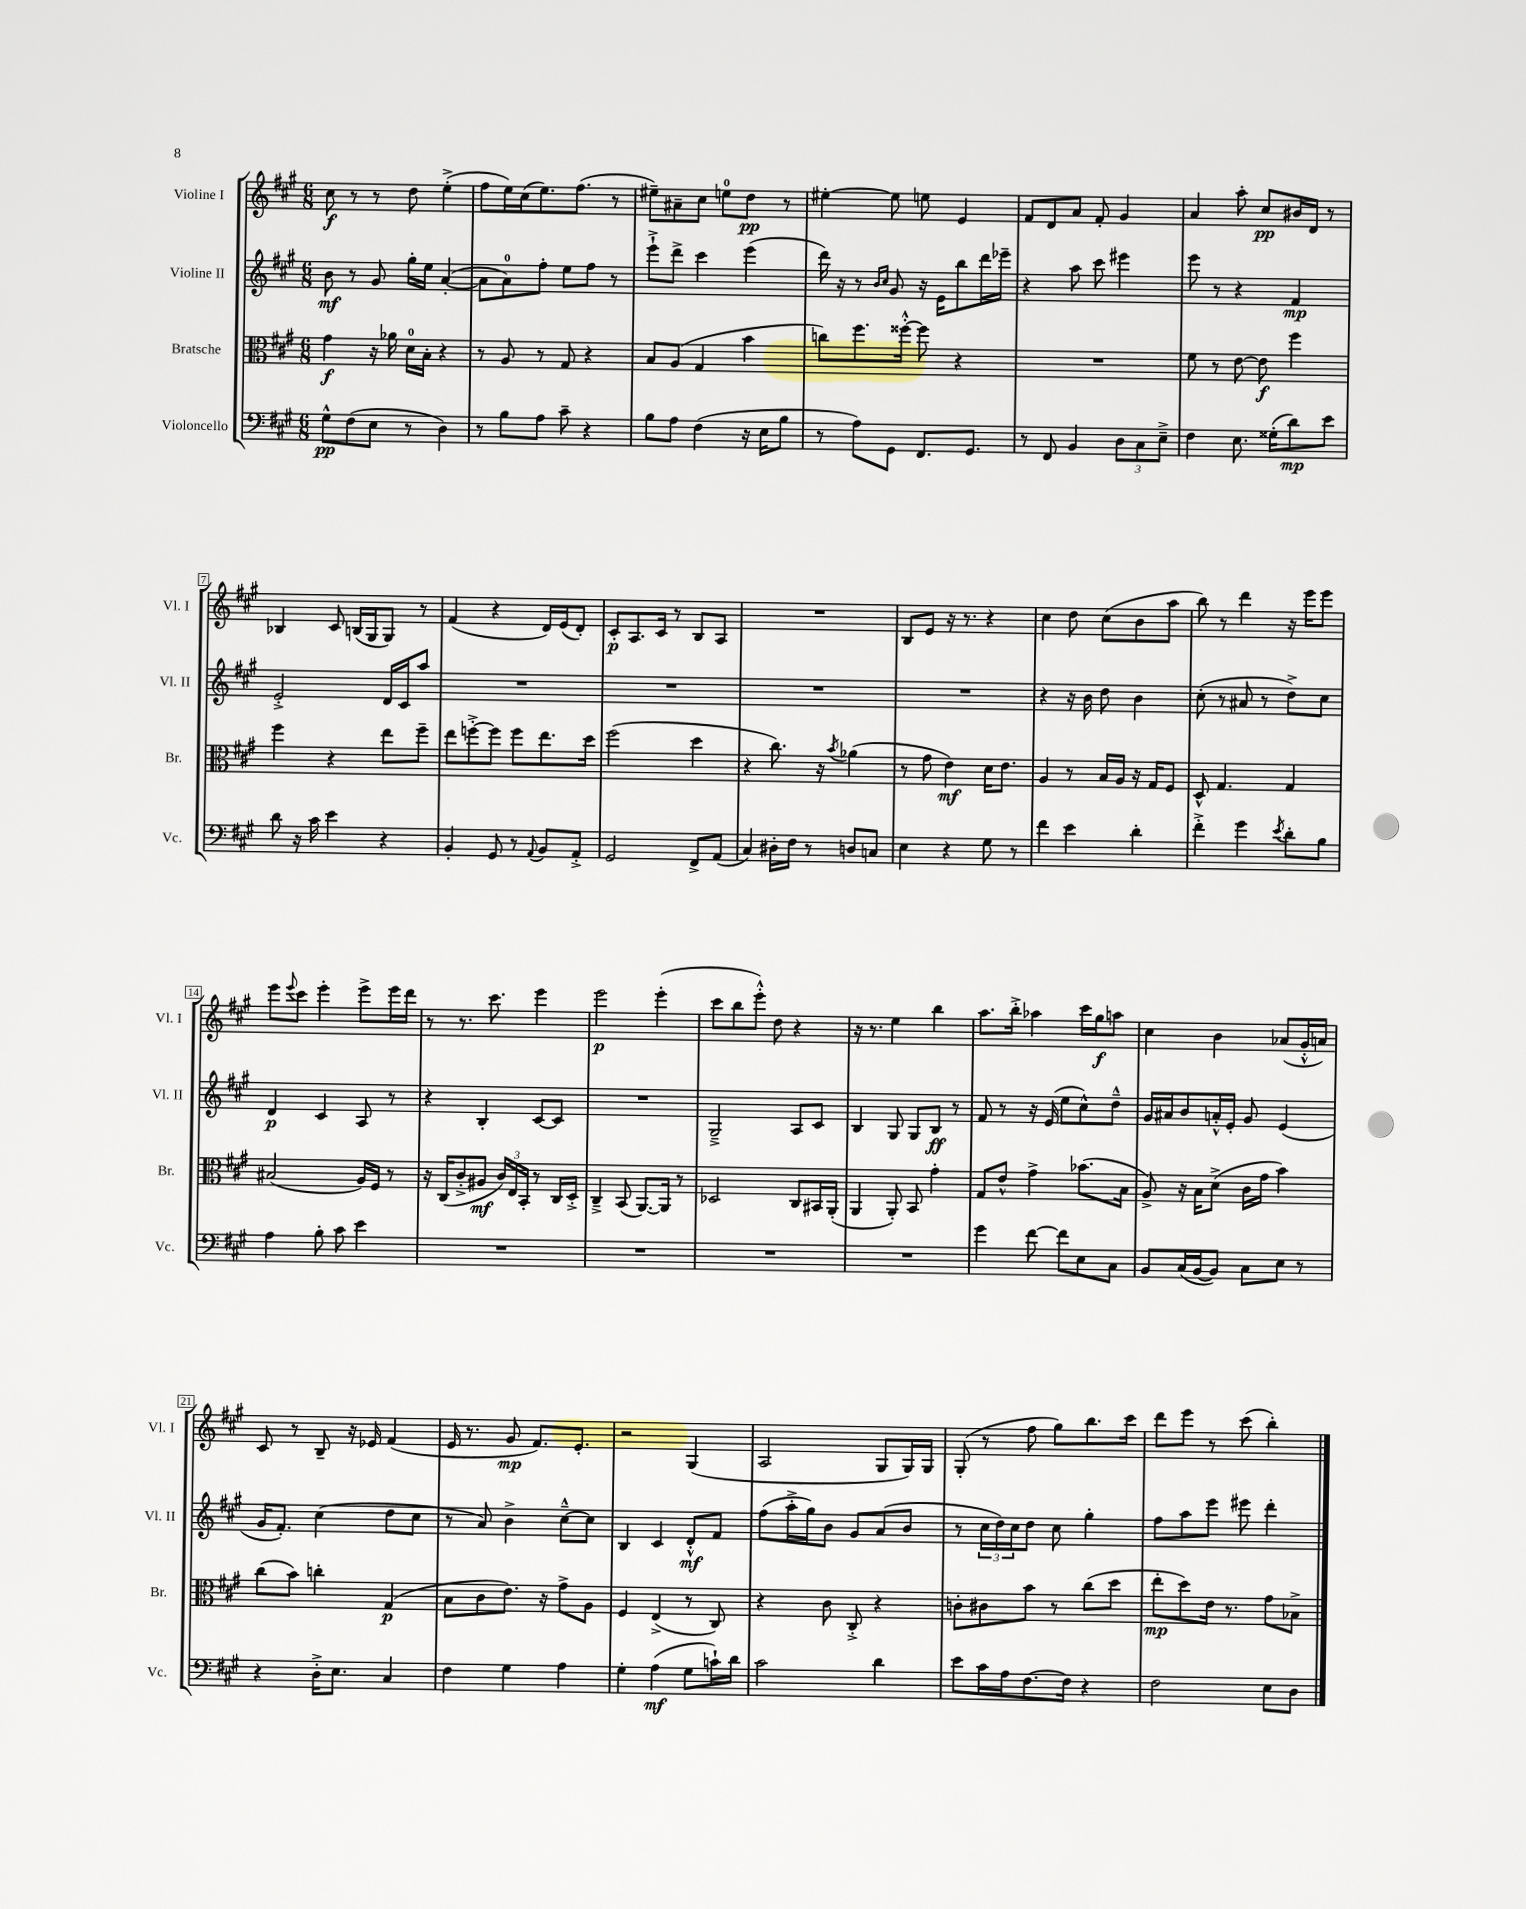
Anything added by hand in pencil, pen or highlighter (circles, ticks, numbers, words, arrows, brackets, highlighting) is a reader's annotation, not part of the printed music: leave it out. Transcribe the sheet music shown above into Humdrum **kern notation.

**kern	**kern	**kern	**kern
*staff4	*staff3	*staff2	*staff1
*clefF4	*clefC3	*clefG2	*clefG2
*k[f#c#g#]	*k[f#c#g#]	*k[f#c#g#]	*k[f#c#g#]
*M6/8	*M6/8	*M6/8	*M6/8
8G#^^\L	4g#\	8b\	8cc#\
(8F#\	.	8r	8r
8E\J	16r	8g#/	8r
.	16a-\	.	.
8r	16d\LL	16gg#'\LL	8dd\
.	16B'\JJ	16ee\JJ	.
4D\)	4r	([4a'/	(4ee'^\
=	=	=	=
8r	8r	8a\]L	8ff#\L
8B\L	8A/	8a\)	16ee\L)
.	.	.	(16cc#\J
8A\J	8r	8ff#'\J	8.ee\)
8c#~\	8G#/	8ee\L	.
.	.	.	(8.ff#\J
4r	4r	8ff#\J	.
.	.	8r	8r
=	=	=	=
8B\L	8B/L	8eee`^\L	8ee#~\L)
8A\J	(8A/J	8ddd^\J	8a#~\
(4F#\	4G#/	4ccc#\	8cc#\J
.	.	.	8ee\L
16r	4b\	(4eee\	8dd\J
16E\LK	.	.	.
8B\J	.	.	8r
=	=	=	=
8r	8cc\L)	16ddd\)	[4ee#'\
.	.	16r	.
8A\L)	8.ff#\	8r	.
.	.	16qqb/LL	.
.	.	16qqcc#/JJ	.
8GG#\J	.	8g#/	8ee#\]
.	[16ff##'^^\Jk	.	.
8.FF#/L	8ff##\]	16r	8ee\
.	.	16e\LK	.
.	4r	8bb\	4e/
8.GG#/J	.	.	.
.	.	16ddd\L	.
.	.	16eee-~\JJ	.
=	=	=	=
8r	2.r	4r	8f#/L
8FF#/	.	.	8d/
4BB/	.	8aa\	8a/J
.	.	8ccc#\	8f#'/
12D\L	.	4eee#\	4g#/
12C#\	.	.	.
12E~^\J	.	.	.
=	=	=	=
4F#\	8f#\	8eee\	4a/
.	8r	8r	.
8.E\	[8e\	4r	8aa'\
.	8e\]	.	8cc#/L
(16G##'\LK	.	.	.
8d\)	4ff#\	4f#/	16b#/L
.	.	.	16d/JJ
8e\J	.	.	8r
=	=	=	=
8d\	4ff#\	2e'^/	4B-/
16r	.	.	.
16c#\	.	.	.
4e\	4r	.	8c#/
.	.	.	(16B/LL
.	.	.	16G#/J
4r	8ee\L	16d/LL	8G#/J)
.	.	16c#/J	.
.	8ff#~\J	8aa/J	8r
=	=	=	=
4BB'/	8ee\L	2.r	(4f#/
.	[8ff'^\	.	.
8GG#/	8ff\]J	.	4r
8r	8ff\L	.	.
8qqAA/	.	.	.
8BB/L	8.ee\	.	16d/LL)
.	.	.	(16e/J
8AA'^/J	.	.	8d'/J)
.	16dd\Jk	.	.
=	=	=	=
2GG#/	(2ff#\	2.r	8c#'/L
.	.	.	8.A/
.	.	.	16c#/Jk
.	.	.	8r
8FF#^/L	4dd\	.	8B/L
(8AA/J	.	.	8A/J
=	=	=	=
4C#/)	4r	2.r	2.r
16D#'\LL	8.cc#\)	.	.
16F#\JJ	.	.	.
8r	.	.	.
.	16r	.	.
.	8qb/	.	.
8D/L	(4a-\	.	.
8C/J	.	.	.
=	=	=	=
4E\	8r	2.r	8B/L
.	8g#\	.	8e/J
4r	4e\)	.	16r
.	.	.	8.r
8G#\	16d\LK	.	4r
.	8.e\J	.	.
8r	.	.	.
=	=	=	=
4f#\	4A/	4r	4cc#\
4e\	8r	16r	8dd\
.	.	16b\	.
.	16B/LL	8dd\	(8cc#\L
.	16A/JJ	.	.
4d'\	16r	4b\	8b\
.	16G#/LK	.	.
.	8F#/J	.	8aa\J
=	=	=	=
4f#'^\	8D^^/	(8cc#'\	8bb\)
.	4.G#/	8r	8r
4g#\	.	8a#/	4ddd\
.	.	8r	.
8qe/	.	.	.
8d'\L	4G#/	8dd^\L)	16r
.	.	.	16eee\LK
8B\J	.	8cc#\J	8eee\J
=	=	=	=
4A\	(2B#/	4d/	8eee\L
.	.	.	8qqeee/
.	.	.	8ccc#\J
8B'\	.	4c#/	4eee'\
8c#\	.	.	.
4e\	16A/LL)	8A/	8eee^\L
.	16F#/JJ	.	.
.	8r	8r	16eee\L
.	.	.	16ddd\JJ
=	=	=	=
2.r	16r	4r	8r
.	(16C#/LK	.	.
.	8c#'^/	.	8.r
.	8A#/J	4B'/	.
.	.	.	8.ccc#\
.	24c#/LL)	.	.
.	24E/	.	.
.	24BB'/JJ	.	.
.	8r	[8c#/L	4eee\
.	16C#/LL	8c#/]J	.
.	16D'^/JJ	.	.
=	=	=	=
2.r	4C#~^/	2.r	2eee\
.	(8BB/	.	.
.	[8.AA/L)	.	.
.	.	.	(4eee'\
.	16AA/]Jk	.	.
.	8r	.	.
=	=	=	=
2.r	2D-/	2G#~^/	8ccc#\L
.	.	.	8bb\
.	.	.	8eee'^^\J)
.	.	.	8dd\
.	8C#/L	8A/L	4r
.	16BB#/L	8c#/J	.
.	(16AA'/JJ	.	.
=	=	=	=
2.r	4AA/	4B/	16r
.	.	.	8.r
.	8AA'/)	8G#/	4ee\
.	8BB/	8G#/L	.
.	4g#'\	8B/J	4bb\
.	.	8r	.
=	=	=	=
4g#\	8G#/L	8f#/	8.aa\L
.	8e^^/J	8r	.
.	.	.	16bb'^\Jk
[8f#\	4g#^\	16r	4aa-\
.	.	(16e/	.
8f#\]L	.	8ee\L	.
8E\	(8.b-\L	8cc#^^\)	16ccc#\LL
.	.	.	16gg#\J
8C#\J	.	8dd~^^\J	8aa\J
.	16B\Jk	.	.
=	=	=	=
8BB/L	8A^/)	16g#/LL	4cc#\
.	.	16a#/J	.
(16C#/L	16r	8b/	.
[16BB/J	16B\LK	.	.
8BB/]J)	(8d^\J	16a'^^/L	4b\
.	.	16e'/JJ	.
8C#\L	16c#\LL	8g#/	.
.	16g#\JJ	.	.
8E\J	4b\)	(4e/	(8a-/L
8r	.	.	16g#'^^/L
.	.	.	16a/JJ)
=	=	=	=
4r	(8cc#\L	16g#/LK	8c#/
.	.	8.f#'/J)	.
.	8b\J)	.	8r
16D'^\LK	4cc'\	(4cc#\	8B~/
8.E\J	.	.	.
.	.	.	16r
.	.	.	16e-/
4C#/	(4G#/	8dd\L	(4f#/
.	.	8cc#\J	.
=	=	=	=
4F#\	8B\L	8r	16e/
.	.	.	8.r
.	8c#\	8a/)	.
4G#\	8.e\J)	4b^\	8g#/
.	.	.	8.f#/L)
.	16r	.	.
4A\	8g#^\L	[8cc#~^^\L	.
.	.	.	8.e'/J
.	8A\J	8cc#\]J	.
=	=	=	=
4G#'\	4F#/	4B/	2r
(4A\	(4E^/	4c#/	.
8G#\L	8r	8d'^^/L	(4G#/
16c`\L)	8C#/)	8f#/J	.
16d\JJ	.	.	.
=	=	=	=
2c#\	4r	(8ff#\L	2A/
.	.	16aa'^\L	.
.	.	16gg#\J)	.
.	8c#\	8b\J	.
.	8C#'^/	8g#/L	.
4d\	4r	(8a/	8G#/L
.	.	8b/J	16G#/L)
.	.	.	16G#/JJ
=	=	=	=
8e\L	8c'\L	8r	(8G#'/
16c#\L	8c#\	24cc#\LL	8r
.	.	24dd\)	.
16A\J	.	.	.
.	.	24cc#\J	.
[8.F#\	8b\J	8dd\J	8ff#\
.	8r	8cc#\	8gg#\L)
16F#\]Jk	.	.	.
4r	(8cc#\L	4gg#'\	8.bb\
.	8dd\J	.	.
.	.	.	16ccc#\Jk
=	=	=	=
2F#\	8ee'\L	8ff#\L	8ddd\L
.	8dd\)	8aa\	8eee\J
.	16e\Jk	8eee\J	8r
.	8.r	.	.
.	.	8eee#\	(8ccc#\
8E\L	8g#\L	4ddd'\	4bb'\)
8D\J	8B-^\J	.	.
==	==	==	==
*-	*-	*-	*-
